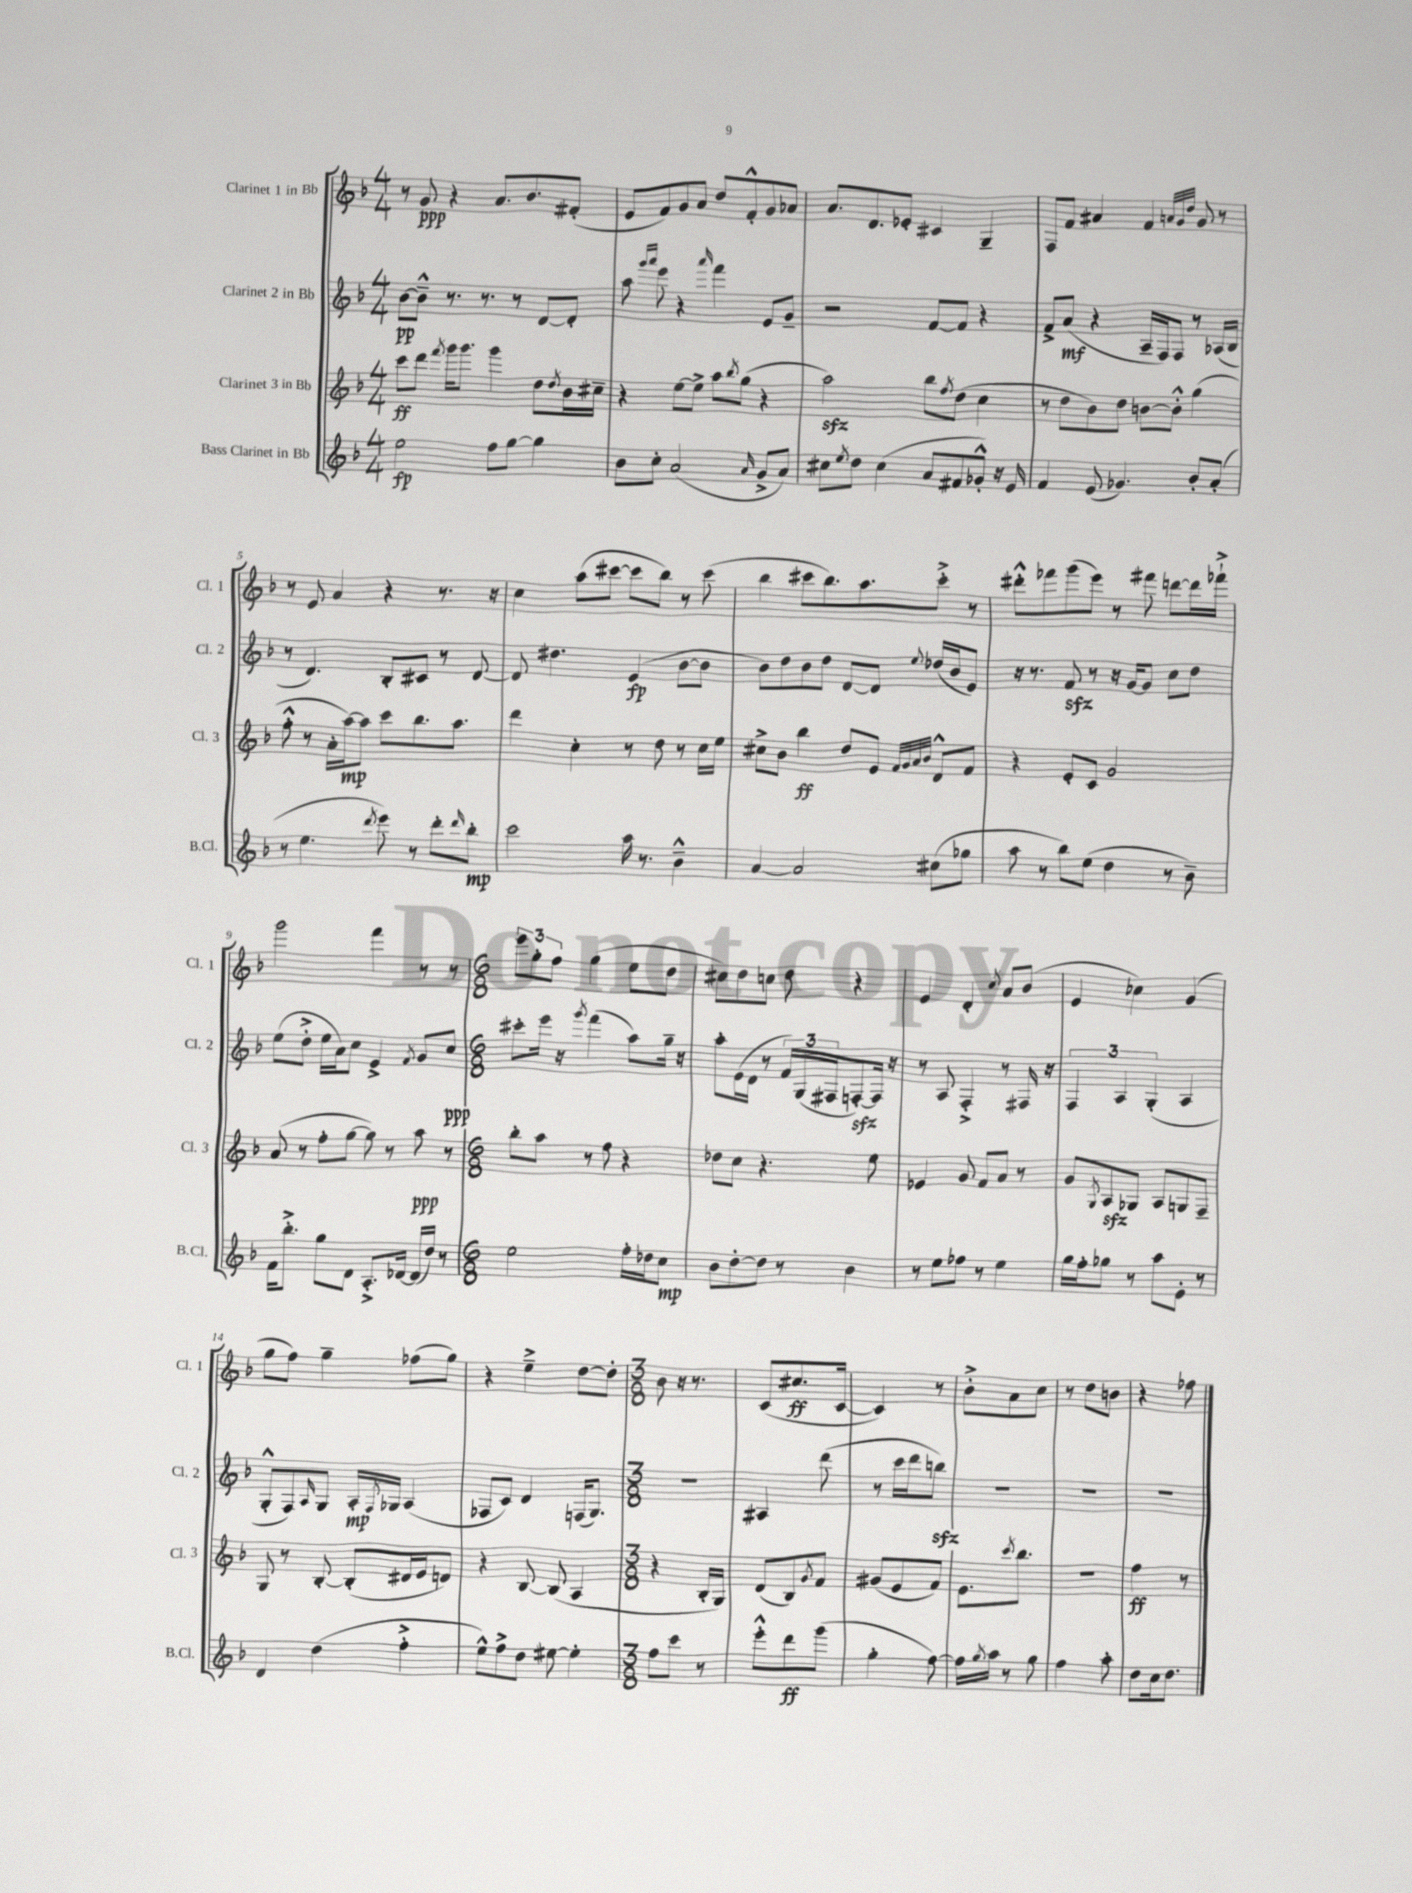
<<
\new StaffGroup <<
\new Staff = "s0" \with { instrumentName = "Clarinet 1 in Bb" shortInstrumentName = "Cl. 1" } {
    \clef treble \key f \major \numericTimeSignature \time 4/4
    r8 g'8\ppp r4 a'8. bes'8. fis'8-.( |
    e'8 f'8) g'8 a'8 d''8 f'8-.-^ g'8 aes'8 |
    a'8. d'8. ees'8-. cis'4 g4-- |
    f8 f'8 ais'4 f'4 \grace { a'32 g'32 d''32 } g'8 r8 |
    r8 e'8 a'4 r4 r8. r16 |
    c''4 a''8( cis'''8~ cis'''8 bes''8) r8 cis'''8( |
    bes''4 cis'''8 bes''8.) a''8. cis'''8-.-> r8 |
    dis'''8-.-^ fes'''8 g'''8( e'''8) r8 fis'''8 d'''8~ d'''16 fes'''16-!-> |
    g'''2 f'''4 r8 r8 |
    \numericTimeSignature \time 6/8 \tuplet 3/2 { e'''8 g''8-. f''8 } g''4( e''8 d''8 |
    cis''8) d''8 c''8 d''8 r4 |
    e'4 d'4-. \acciaccatura { c''8 } a'8 bes'8( |
    e'4 ces''4) g'4( |
    g''8 f''8) g''4-- fes''8( g''8) |
    r4 e''4---> d''8~ d''8-. |
    \numericTimeSignature \time 3/8 bes'8 r16 r8. |
    c'8( cis''8.\ff c'16~ |
    c'4) r8 |
    bes'8-.-> a'8 c''8 |
    r8 d''8 b'8 |
    r4 fes''8 \bar "|." |
}
\new Staff = "s1" \with { instrumentName = "Clarinet 2 in Bb" shortInstrumentName = "Cl. 2" } {
    \clef treble \key f \major \numericTimeSignature \time 4/4
    bes'8~\pp bes'8---^ r8. r8. r8 d'8~ d'8-. |
    a''8 \grace { g'''16 a'''16 } e'''8 r4 \grace { a'''16 } f'''4 e'8 g'8-- |
    r2 f'8~ f'8 r4 |
    f'8-> a'8\mf( r4 a16-- f16) f8 r8 aes16( bes16 |
    r8 d'4.) bes8-. cis'8 r8 d'8~ |
    d'8 dis''4. e'4\fp( bes'8~ bes'8 |
    bes'8) d''8 bes'8 d''8 d'8~ d'8 \appoggiatura { e''8 } des''16( bes'16 e'8) |
    r16 r8. f'8\sfz r8 r16 g'16~ g'8 c''8 d''8 |
    e''8( d''8-.-> e''16 a'16) c''8 e'4-> \acciaccatura { f'8 } g'8 c''8\ppp |
    \numericTimeSignature \time 6/8 cis'''8-. e'''16 r16 \acciaccatura { g'''8 } f'''4( a''8) g''16-- r16 |
    a''8-. e'16( d'16 r8 \tuplet 3/2 { f'16) g16( fis16 } f8~-.\sfz) f16 r16 |
    r8 a8 f4-.-> r8 fis16 r16 |
    \tuplet 3/2 { f4 a4 g4-.( } a4 |
    g8-.-^ f8) \grace { a16 } g8 a16-.\mp \acciaccatura { f8 } ges16 a4( |
    fes8 c'8) d'4 f16( g8.) |
    \numericTimeSignature \time 3/8 R4. |
    ais4 d'''8( |
    r8 c'''16 d'''16 b''8\sfz) |
    R4. |
    R4. |
    R4. \bar "|." |
}
\new Staff = "s2" \with { instrumentName = "Clarinet 3 in Bb" shortInstrumentName = "Cl. 3" } {
    \clef treble \key f \major \numericTimeSignature \time 4/4
    c'''8\ff d'''8 \acciaccatura { f'''8 } g'''16 g'''8. g'''4 d''8 \acciaccatura { d''8 } bes'16 cis''16-- |
    r4 e''8~ e''8-> a''8 \acciaccatura { bes''8 } g''8( r4 |
    a''2\sfz) bes''8 \acciaccatura { f''8 } d''8( c''4 |
    r8 d''8 bes'8) d''8 b'8~ b'8-.-^ g''4( |
    f''8-.-^ r8 a'16-. a''16~\mp) a''8 c'''8 bes''8. a''8. |
    d'''4 c''4-. r8 d''8 r8 c''16 e''16 |
    cis''8-> bes'8 bes''4\ff d''8 e'8 \grace { f'32 g'32 a'32 bes'32 } d'8-^ f'8 |
    r4 e'8-. c'8 g'2 |
    a'8( r8 f''8-. g''8~ g''8) r8 a''8\ppp r8 |
    \numericTimeSignature \time 6/8 bes''8-. a''8 r8 f''8 r4 |
    des''8 c''8 r4. e''8 |
    ees'4 g'8 f'8 a'8 r8 |
    g'8 \acciaccatura { g8 } a8\sfz ges8 a8 g8 f8-- |
    g8 r8 bes8~-. bes8-.( dis'16 e'16 d'8) |
    r4 bes8~ bes8( a4 |
    \numericTimeSignature \time 3/8 r4 bes16-. g16) |
    d'8( bes8) \acciaccatura { g'8 } f'8 |
    gis'8( e'8 f'8) |
    e'8. \acciaccatura { c'''8 } bes''8. |
    R4. |
    f''4\ff r8 \bar "|." |
}
\new Staff = "s3" \with { instrumentName = "Bass Clarinet in Bb" shortInstrumentName = "B.Cl." } {
    \clef treble \key f \major \numericTimeSignature \time 4/4
    e''2\fp f''8 g''8~ g''4 |
    bes'8 c''8-. a'2( \grace { a'16 } g'8-> a'8) |
    cis''8 \acciaccatura { e''8 } d''8 cis''4( a'8 fis'8 ges'8-.-^) r16 e'16 |
    f'4 e'8( ges'4.) bes'8-. a'8-.( |
    r8 e''4. \acciaccatura { d'''8 } e'''8) r8 d'''8-. \grace { d'''16 } bes''8-.\mp |
    c'''2 a''16 r8. bes'4---^ |
    a'4~ a'2 cis''8( ges''8 |
    a''8 r8 bes''8) e''8( d''4 r8 bes'8--) |
    f'16 bes''8.-.-> g''8 d'8 a8.-.-> des'16~ des'16( d''16) r8 |
    \numericTimeSignature \time 6/8 e''2 f''16-. des''16 c''8\mp |
    bes'8 d''8~-. d''8 r8 bes'4 |
    r8 e''8 fes''8 r8 e''4 |
    g''16 f''16-. ges''8 r8 a''8 e'8-. r8 |
    d'4 d''4( f''4-.-> |
    e''8-^) f''8-> d''8 eis''8~ eis''4-. |
    \numericTimeSignature \time 3/8 f''8 c'''8 r8 |
    e'''8-.-^ d'''8\ff g'''8( |
    g''4-. f''8~) |
    f''16 \acciaccatura { g''8 } a''16 r8 g''8 |
    f''4 a''8-. |
    d''8 c''16 d''8. \bar "|." |
}
>>
>>
